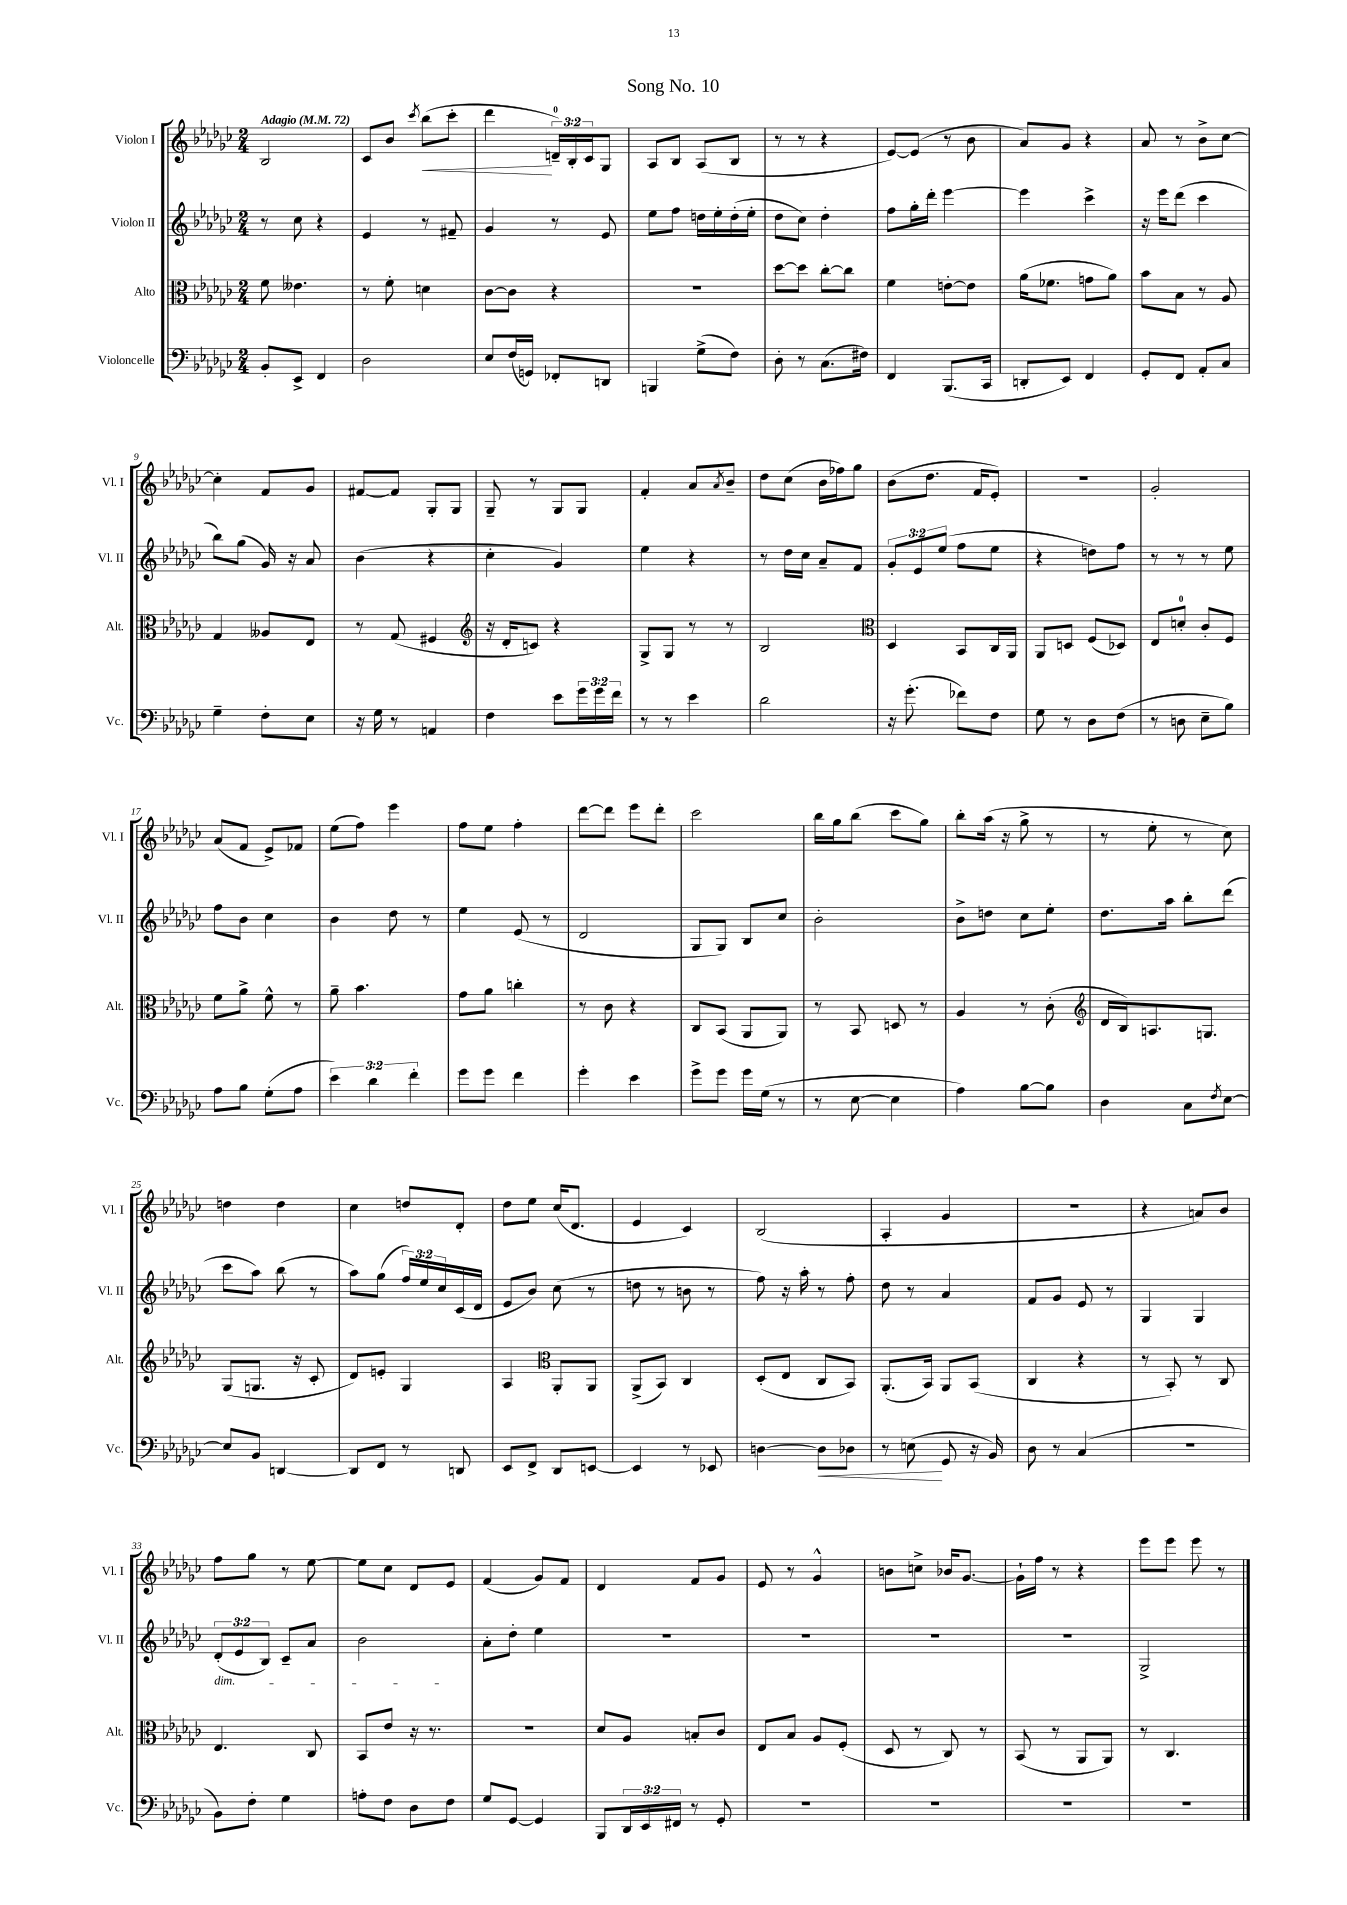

**kern	**kern	**kern	**kern
*staff4	*staff3	*staff2	*staff1
*clefF4	*clefC3	*clefG2	*clefG2
*k[b-e-a-d-g-c-]	*k[b-e-a-d-g-c-]	*k[b-e-a-d-g-c-]	*k[b-e-a-d-g-c-]
*M2/4	*M2/4	*M2/4	*M2/4
*MM72	*MM72	*MM72	*MM72
8BB-'	8f	8r	2B-
8EE-^	4.e--	8cc-	.
4FF	.	4r	.
=	=	=	=
2D-	8r	4e-	8c-
.	8f'	.	8b-
.	.	.	8qccc-
.	4d	8r	(8bb-
.	.	8f#~	8ccc-'
=	=	=	=
8E-	[8c-	4g-	4ddd-
(16F	8c-]	.	.
16GG)	.	.	.
8FF-'	4r	8r	24d~)
.	.	.	24B-'
.	.	.	24c-
8DD	.	8e-	8G-
=	=	=	=
4BBB	2r	8ee-	8A-
.	.	8ff	8B-
(8G-^	.	16dd	(8A-
.	.	16ee-'	.
8F)	.	(16dd'	8B-
.	.	16ee-'	.
=	=	=	=
8D-'	[8dd-	8dd-	8r
8r	8dd-]	8cc-)	8r
(8.C-	[8cc-'	4dd-'	4r
.	8cc-]	.	.
16F#)	.	.	.
=	=	=	=
4FF	4f	8ff	[8e-)
.	.	16gg-'	(8e-]
.	.	16ddd-'	.
(8.BBB-	[8e'	[4eee-	8r
.	8e]	.	8b-
16CC-	.	.	.
=	=	=	=
8DD'	(16a-	4eee-]	8a-)
.	8.f-	.	.
8EE-)	.	.	8g-
4FF	8g	4ccc-^	4r
.	8a-)	.	.
=	=	=	=
8GG-'	8b-	16r	8a-
.	.	16eee-	.
8FF	8B-	(8ddd-	8r
8AA-'	8r	4ccc-	8b-^
8C-	8A-	.	[8cc-
=	=	=	=
4G-~	4G-	8bb-)	4cc-']
.	.	(8gg-	.
8F'	8A--	16g-)	8f
.	.	16r	.
8E-	8E-	8a-	8g-
=	=	=	=
16r	8r	(4b-	[8f#
16G-	.	.	.
8r	(8G-	.	8f#]
4AA	4F#	4r	8G-'
.	.	.	8G-
=	=	=	=
*	*clefG2	*	*
4F	16r	4cc-'	8G-~
.	16d-'	.	.
.	8c)	.	8r
8e-	4r	4g-)	8G-
24g-	.	.	8G-
24g-	.	.	.
24f	.	.	.
=	=	=	=
8r	8G-^	4ee-	4f'
8r	8G-	.	.
4e-	8r	4r	8a-
.	.	.	8qa-
.	8r	.	8b-~
=	=	=	=
2d-	2B-	8r	8dd-
.	.	16dd-	(8cc-
.	.	16cc-	.
.	.	8a-~	16b-
.	.	.	16ff-)
.	.	8f	8gg-
=	=	=	=
*	*clefC3	*	*
16r	4D-	12g-'	(8b-
(8.g-'	.	.	.
.	.	12e-	.
.	.	.	8.dd-
.	.	(12ee-	.
8f-)	8BB-	8ff	.
.	.	.	16f
8F	16C-	8ee-	8e-')
.	16AA-	.	.
=	=	=	=
8G-	8AA-	4r	2r
8r	8D	.	.
8D-	(8F	8dd)	.
(8F	8D-)	8ff	.
=	=	=	=
8r	8E-	8r	2g-'
8D	8d'	8r	.
8E-~	8c-'	8r	.
8B-)	8F	8ee-	.
=	=	=	=
8A-	8f	8ff	(8a-
8B-	8a-^	8b-	8f
(8G-'	8f^^	4cc-	8e-^)
8A-	8r	.	8f-
=	=	=	=
6e-)	8a-~	4b-	(8ee-
.	4.b-	.	8ff)
6d-	.	.	.
.	.	8dd-	4eee-
6f'	.	.	.
.	.	8r	.
=	=	=	=
8g-	8g-	4ee-	8ff
8g-	8a-	.	8ee-
4f	4cc'	(8e-	4ff'
.	.	8r	.
=	=	=	=
4g-'	8r	2d-	[8ddd-
.	8c-	.	8ddd-]
4e-	4r	.	8eee-
.	.	.	8ddd-'
=	=	=	=
8g-^	8C-	8G-	2ccc-
8g-	(8BB-	8G-)	.
16g-	8AA-	8B-	.
(16G-	.	.	.
8r	8AA-)	8cc-	.
=	=	=	=
8r	8r	2b-'	16bb-
.	.	.	16gg-
[8E-	8BB-	.	(8bb-
4E-]	8D	.	8ccc-
.	8r	.	8gg-)
=	=	=	=
4A-)	4A-	8b-^	8bb-'
.	.	8dd	(16aa-
.	.	.	16r
[8B-	8r	8cc-	8gg-^
8B-]	(8c-'	8ee-'	8r
=	=	=	=
*	*clefG2	*	*
4D-	16d-	8.dd-	8r
.	16B-)	.	.
.	8.A	.	8ee-'
.	.	16aa-	.
8C-	.	8bb-'	8r
.	8.G	.	.
8qF	.	.	.
[8E-	.	(8ddd-	8cc-)
=	=	=	=
8E-]	(8G-	8ccc-	4dd
8BB-	8.G	8aa-)	.
[4DD	.	(8bb-	4dd
.	16r	.	.
.	8c-'	8r	.
=	=	=	=
8DD]	8d-)	8aa-)	4cc-
8FF	8e'	(8gg-	.
8r	4G-	24ff)	8dd
.	.	24ee-	.
.	.	24cc-	.
8DD	.	(16c-	8d-'
.	.	16d-	.
=	=	=	=
8EE-	4A-	8e-	8dd-
8FF^	.	8b-)	8ee-
*	*clefC3	*	*
8DD-	8AA-'	(8cc-	(16cc-
.	.	.	8.d-
[8EE	8AA-	8r	.
=	=	=	=
4EE]	(8AA-^	8dd	4e-
.	8BB-)	8r	.
8r	4C-	8b	4c-)
8EE-	.	8r	.
=	=	=	=
[4D	(8D-'	8ff)	(2B-
.	8E-	16r	.
.	.	16aa-'	.
8D]	8C-	8r	.
8D-	8BB-)	8ff'	.
=	=	=	=
8r	(8.AA-'	8dd-	4A-'
(8E	.	8r	.
.	16BB-)	.	.
8GG-	8AA-	4a-	4g-
16r	(8BB-	.	.
16BB-)	.	.	.
=	=	=	=
8D-	4C-	8f	2r
8r	.	8g-	.
(4C-	4r	8e-	.
.	.	8r	.
=	=	=	=
2r	8r	4G-	4r
.	8BB-')	.	.
.	8r	4G-	8a)
.	8C-	.	8b-
=	=	=	=
8BB-)	4.E-	(12d-'	8ff
.	.	12e-	.
8F'	.	.	8gg-
.	.	12B-)	.
4G-	.	8c-~	8r
.	8C-	8a-	[8ee-
=	=	=	=
8A'	8BB-	2b-	8ee-]
8F	8e-	.	8cc-
8D-	16r	.	8d-
.	8.r	.	.
8F	.	.	8e-
=	=	=	=
8G-	2r	8a-'	(4f
[8GG-	.	8dd-'	.
4GG-]	.	4ee-	8g-)
.	.	.	8f
=	=	=	=
8BBB-	8d-	2r	4d-
24DD-	8A-	.	.
24EE-	.	.	.
24FF#	.	.	.
8r	8B'	.	8f
8GG-'	8c-	.	8g-
=	=	=	=
2r	8E-	2r	8e-
.	8B-	.	8r
.	8A-	.	4g-^^
.	(8F'	.	.
=	=	=	=
2r	8D-	2r	8b
.	8r	.	8cc^
.	8C-)	.	16b-
.	.	.	[8.g-
.	8r	.	.
=	=	=	=
2r	(8BB-	2r	16g-`]
.	.	.	16ff
.	8r	.	8r
.	8AA-	.	4r
.	8AA-)	.	.
=	=	=	=
2r	8r	2G-^	8eee-
.	4.C-	.	8eee-
.	.	.	8eee-
.	.	.	8r
==	==	==	==
*-	*-	*-	*-
